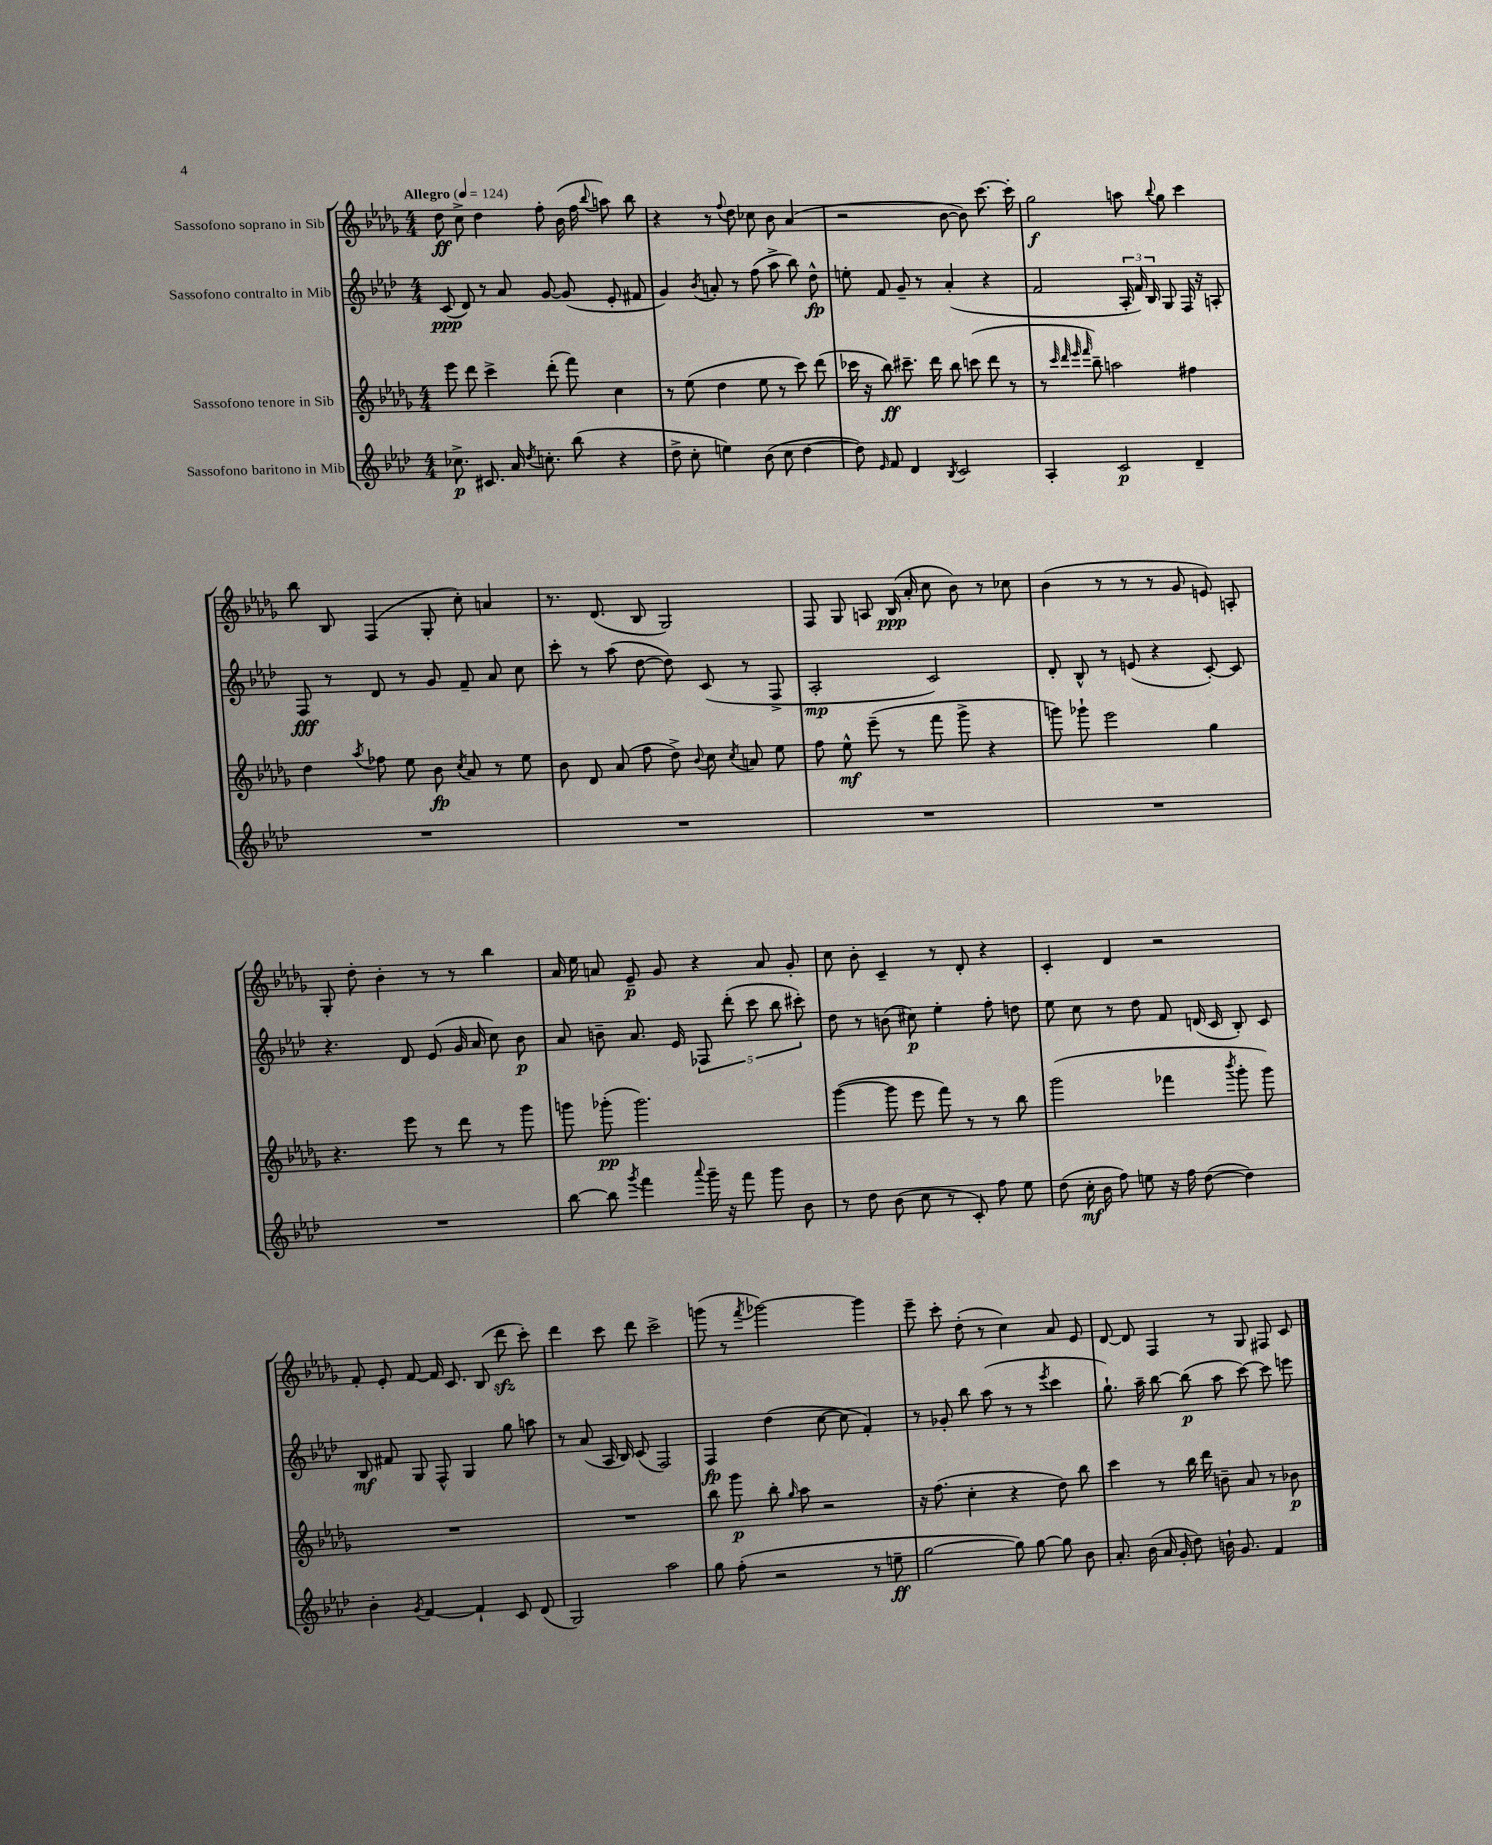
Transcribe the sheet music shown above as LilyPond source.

<<
\new StaffGroup <<
\new Staff = "s0" \with { instrumentName = "Sassofono soprano in Sib" } {
    \clef treble \key des \major \numericTimeSignature \time 4/4 \tempo "Allegro" 4 = 124
    \autoBeamOff des''8\ff c''8-> des''4 f''8-. bes'16( f''16 \appoggiatura { bes''8 } a''8) bes''8 |
    r4 r8 \appoggiatura { f''8 } des''8 ces''8 bes'8 aes'4( |
    r2 bes'8~ bes'8) c'''8.~ c'''16-. |
    ges''2\f a''8 \appoggiatura { bes''8 } ges''8 c'''4 |
    bes''8 bes8 f4( ges8-. c''8-.) a'4 |
    r8. des'8.( bes8 ges2) |
    f8 ges8 a8 bes16\ppp( aes'16-. c''8 bes'8) r8 ces''8 |
    bes'4( r8 r8 r8 ges'8 e'8) a8-. |
    ges8-. des''8-. bes'4-. r8 r8 bes''4 |
    aes'16 ees''16 a'8 ees'8--\p ges'8 r4 a'8 ges'8-. |
    c''8 bes'8-. c'4-- r8 des'8-. r4 |
    c'4-. des'4 r2 |
    f'8-. ees'8-. f'8~ f'16 c'8. bes8( des'''8\sfz c'''8-.) |
    des'''4 c'''8 des'''8 c'''2-> |
    g'''8( r8 \acciaccatura { f'''8 } ges'''2~) ges'''4 |
    ees'''8-- c'''8-. des''8-.( r8 c''4) aes'8 ees'8 |
    des'8~ des'8 f4 r8 ges8 fis8 c'8 \bar "|." |
}
\new Staff = "s1" \with { instrumentName = "Sassofono contralto in Mib" } {
    \clef treble \key aes \major \numericTimeSignature \time 4/4
    \autoBeamOff c'8\ppp( des'8) r8 aes'8 g'8~ g'8( ees'8-. fis'8 |
    g'4) \acciaccatura { bes'8 } a'8-. r8 f''8( aes''8-> bes''8) des''8-^\fp |
    e''8-. f'8 g'8-- r8 aes'4-.( r4 |
    f'2 \tuplet 3/2 { aes16-. f'16) bes16 } g8 f16 r16 a8-. |
    f8\fff r8 des'8 r8 g'8 f'8-- aes'8 c''8 |
    c'''8-. r8 aes''8( des''8~ des''8) c'8( r8 f8-> |
    aes2-.\mp c'2) |
    des'8-. bes8-^ r8 e'8( r4 c'8~-.) c'8 |
    r4. des'8 ees'8( g'16 aes'16 c''8) bes'8\p |
    aes'8 b'8-- aes'8. ees'16 \tuplet 5/4 { fes8 des'''8-.( c'''8 bes''8 cis'''8-.) } |
    des''8 r8 b'8( cis''8\p) ees''4-. f''8-. d''8 |
    ees''8 c''8 r8 des''8 f'8 d'16( c'16 bes8-.) c'8 |
    bes8\mf fis'8 g8 f8-^ g4 g''8 a''8 |
    r8 aes'8( aes16 bes16) c'8( f2) |
    f4\fp des''4( c''8~ c''8 f'4-.) |
    r8 ges'8-. bes''8 aes''8( r8 r8 \acciaccatura { ees'''8 } c'''4 |
    g''8.-!) aes''16-- bes''8~ bes''8\p( aes''8 c'''8~) c'''8 e'''8 \bar "|." |
}
\new Staff = "s2" \with { instrumentName = "Sassofono tenore in Sib" } {
    \clef treble \key des \major \numericTimeSignature \time 4/4
    \autoBeamOff ees'''8 des'''8 c'''4-> des'''8-.( f'''8) c''4 |
    r8 ees''8( des''4 ees''8 r8 c'''8) des'''8( |
    ces'''16 r16 bes''8\ff) cis'''8.-- des'''16 bes''8 c'''8( des'''8 r8 |
    r8 \grace { c'''32 des'''32 ees'''32 f'''32 } bes''8--) a''2 fis''4 |
    des''4 \acciaccatura { aes''8 } fes''8 ees''8 bes'8\fp \acciaccatura { c''8 } aes'8 r8 ees''8 |
    bes'8 des'8 aes'8( f''8 des''8->) \appoggiatura { bes'8 } c''8 \acciaccatura { c''8 } a'8 ees''8 |
    f''8 ees''8-^\mf ees'''8--( r8 f'''8 ges'''8-> r4 |
    g'''8) ges'''8-! ees'''2 ges''4 |
    r4. ees'''8 r8 des'''8 r8 ges'''8 |
    g'''8 ges'''8-.\pp( ges'''2.) |
    ges'''4~( ges'''8 ees'''8 f'''8) r8 r8 bes''8 |
    ges'''2( fes'''4 \acciaccatura { bes'''8 } ges'''8-. ges'''8) |
    R1 |
    R1 |
    bes''8 ges'''8\p bes''8-. \grace { ges''16 } aes''8 r2 |
    r16 f''8.( c''4-. r4 des''8) bes''8 |
    c'''4 r8 bes''16 des'''16 b'8-- aes'8 r8 bes'8\p \bar "|." |
}
\new Staff = "s3" \with { instrumentName = "Sassofono baritono in Mib" } {
    \clef treble \key aes \major \numericTimeSignature \time 4/4
    \autoBeamOff ces''8.->\p cis'8. aes'16 \acciaccatura { des''8 } c''8.-. bes''8( r4 |
    des''8-> c''8-. e''4) bes'8( c''8 des''4~ |
    des''8) \grace { ees'16 } f'8 des'4 \acciaccatura { bes8 } c'2 |
    aes4-. c'2\p des'4-- |
    R1 |
    R1 |
    R1 |
    R1 |
    R1 |
    bes''8~ bes''8 \acciaccatura { g'''8 } f'''4 \appoggiatura { aes'''8 } g'''16-- r16 f'''8 g'''8 bes'8 |
    r8 des''8 bes'8( c''8 r8 c'8-.) f''8 ees''8 |
    des''8( c''16-.\mf bes'16 f''8) e''8 r16 f''16 des''8~( des''4) |
    bes'4-. \acciaccatura { g'8 } f'4~ f'4-! c'8 des'8( |
    g2) aes''2 |
    g''8 f''8-.( r2 r8 e''8--\ff |
    g''2~ g''8) g''8~ g''8 bes'8 |
    aes'8.-. bes'16( aes'16 g'16-. des''8) b'16-! g'8. f'4 \bar "|." |
}
>>
>>
\layout { \context { \Score \remove "Bar_number_engraver" } }
